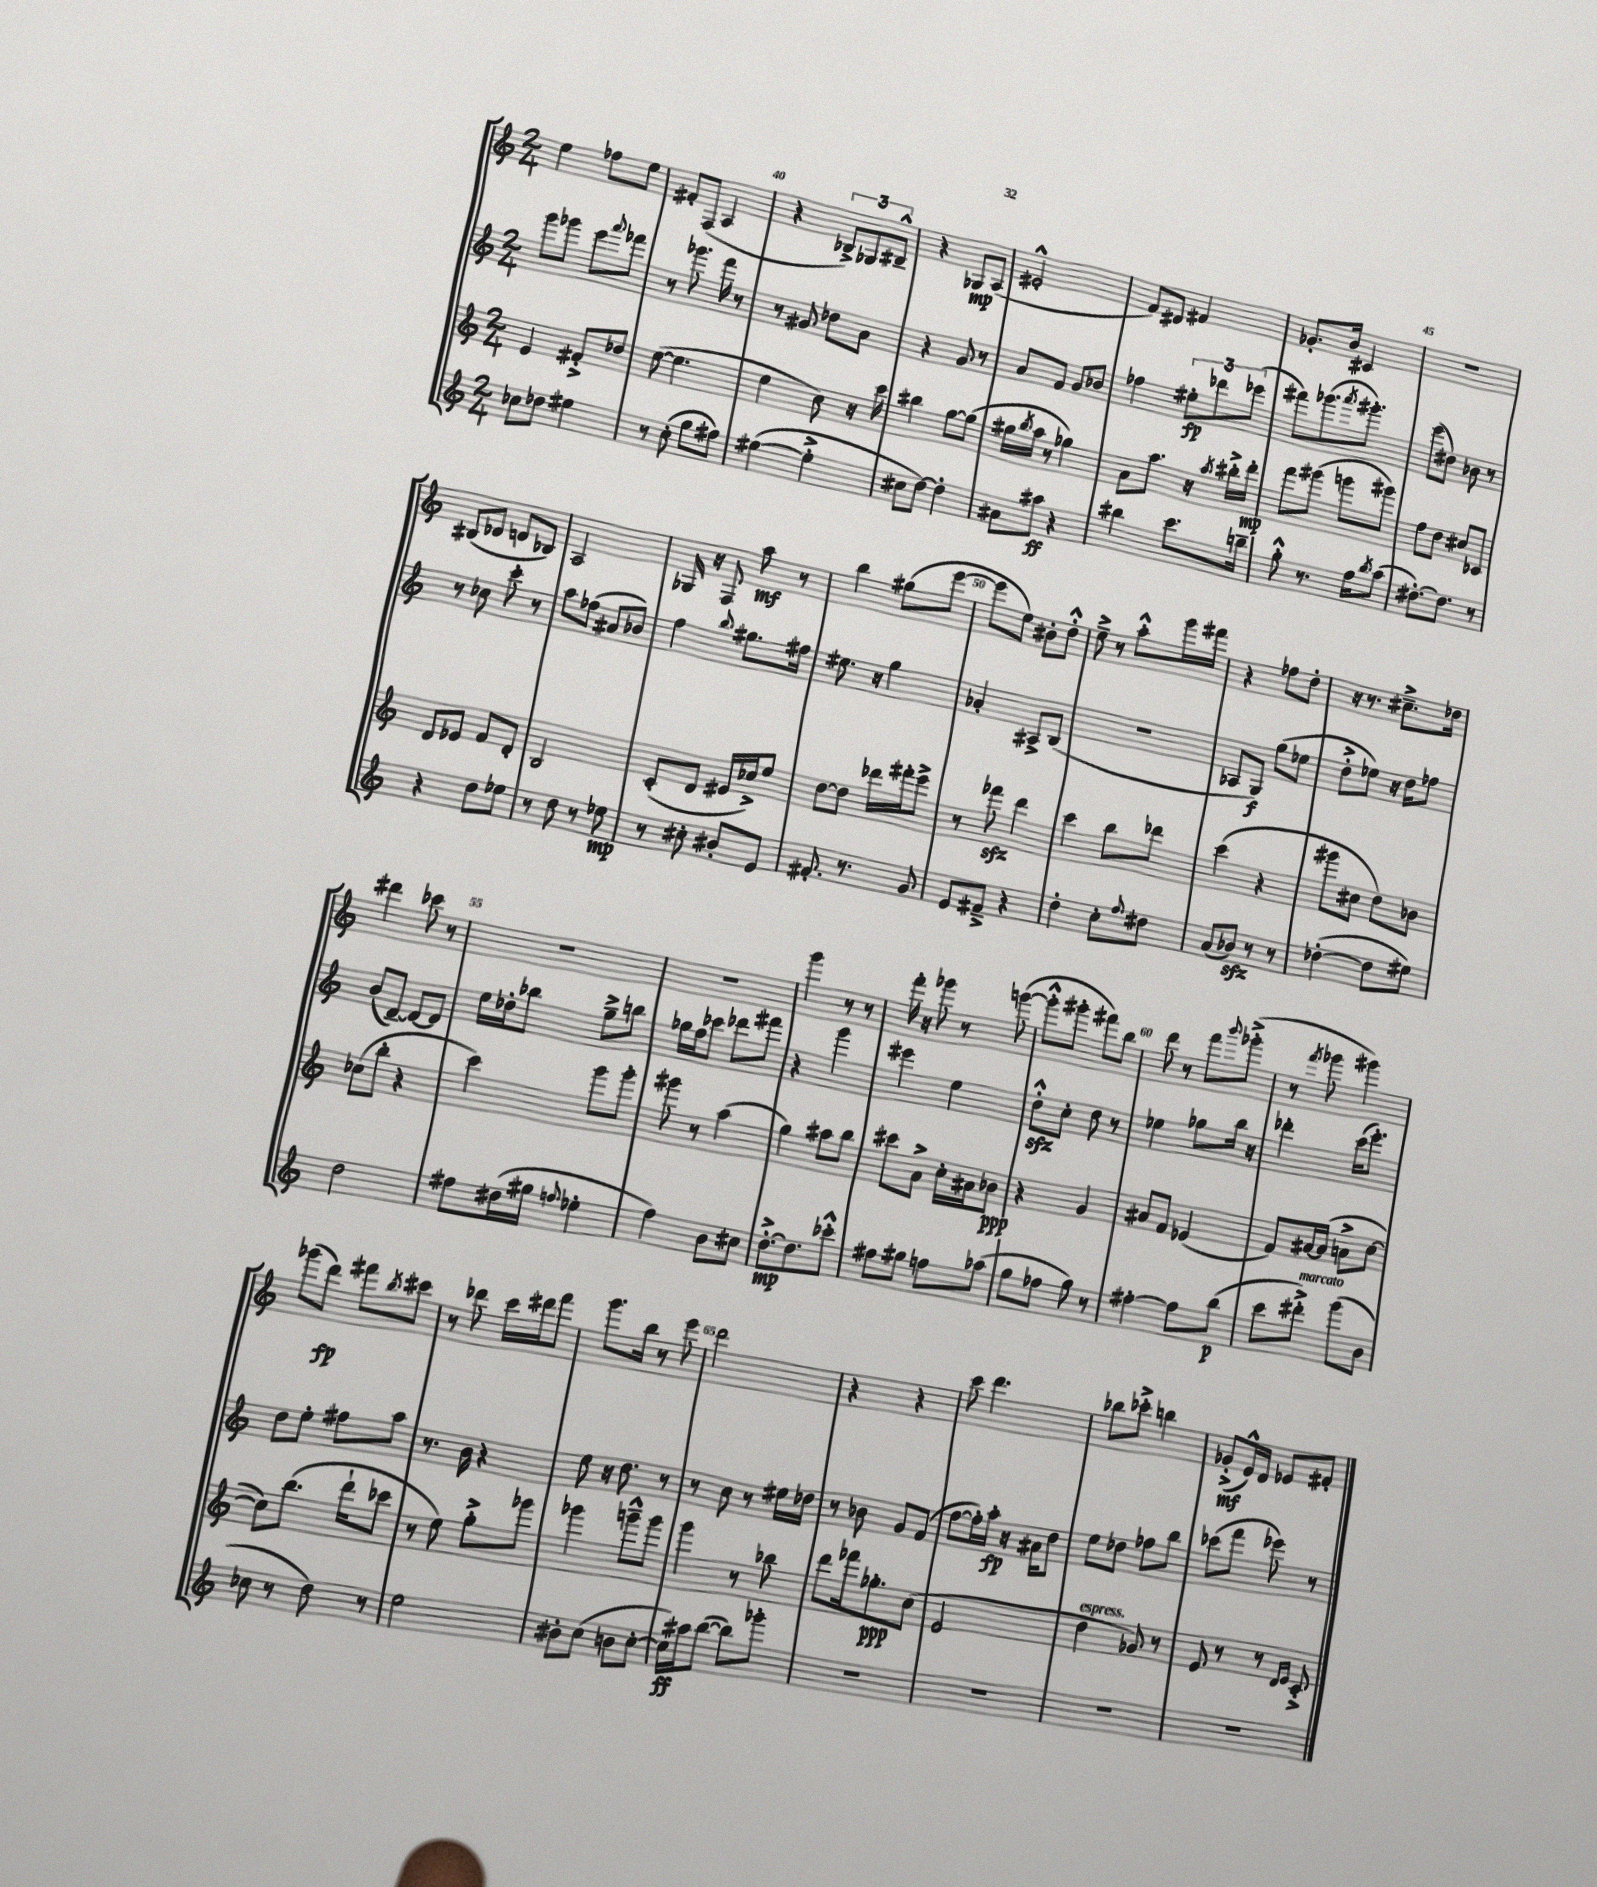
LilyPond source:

<<
\new StaffGroup <<
\new Staff = "s0" {
    \clef treble \key c \major \numericTimeSignature \time 2/4
    e''4 fes''8 e''8 |
    fis'8-. f8( a4 |
    r4 \tuplet 3/2 { bes8->) ges8 bis8---^ } |
    r4 ges8\mp a8( |
    eis'2-.-^ |
    f'8) dis'8 fis'4 |
    ges'8.-. b'16 cis'4 |
    R2 |
    bis8( des'8 d'8 bes8) |
    a2 |
    ges16 r16 f8 a''8\mf r8 |
    b''4 gis''8( e'''8~ |
    e'''8 e''8) bis'8-. d''8-.-^ |
    e''8---> r8 a''8-.-^ g'''16 fis'''16 |
    r4 fes''8 d''8-. |
    r16 r8. cis''8.---> des''16 |
    dis'''4 ces'''8 r8 |
    R2 |
    R2 |
    g'''4 r8 r8 |
    f'''16-. r16 ges'''8 r8 g'''8~( |
    g'''8-.-^ gis'''8-. fis'''8) b''8 |
    d'''8 r8 f'''8 \appoggiatura { b'''8 } ges'''8-.->( |
    r8 \acciaccatura { f'''8 } ges'''8 gis'''4) |
    ges'''8( d'''8\fp) fis'''8 \acciaccatura { b''8 } cis'''8 |
    r8 des'''8 c'''16 dis'''16 f'''8 |
    g'''8. b''16 r8 e'''8 |
    d'''2 |
    r4 r4 |
    c'''8 d'''4. |
    bes''8 ces'''8-.-> b''4 |
    ges'8-.->\mf( e'16-^) d'16 ees'8 fis'8-. \bar "|." |
}
\new Staff = "s1" {
    \clef treble \key c \major \numericTimeSignature \time 2/4
    g'''8 ges'''8 e'''8 \appoggiatura { a'''8 } fes'''8 |
    r8 ges'''8. f'''16 r8 |
    r8 gis'8 des''8 a'8 |
    r4 g'8 r8 |
    a'8 f'8 g'8 bes'8 |
    fes''4 \tuplet 3/2 { eis''8-.\fp des'''8 ees'''8( } |
    fis'''8) ges'''8.( \acciaccatura { a'''8 } gis'''8.-.) |
    e'''8( dis''8) bes'8 r8 |
    r8 ces''8 c'''8-. r8 |
    a''8 fes''8( ais'8 bes'8) |
    f''4 \appoggiatura { b''8 } gis''8. fis''16 |
    eis''8. r16 g''4 |
    aes'4-. ais8-> b8( |
    r2 |
    aes8 g8\f) g''8( ees''8 |
    d''8-.-> ees''8) r16 d''16 fes''8 |
    b'8( d'8~--) d'8~ d'8 |
    e''16 des''16-. bes''8 g''8---> b''8 |
    ges''16 f''16 ces'''8 des'''8 fis'''8 |
    r4 g'''4 |
    eis'''4 e''4 |
    d''8-.-^\sfz c''8-. d''8 r8 |
    ees''4 ges''8 b''16 r16 |
    des'''4-. c'''16( e'''8.-.) |
    d''8 e''8-. fis''8 a''8 |
    r8. b'16 r4 |
    e''8 r16 d''8. r8 |
    r8 c''8 r8 eis''16 des''16 |
    r8 bes'8 g'8 f'8( |
    f''8~ f''16-.) a''16-.\fp r16 ais'16 d''8 |
    e''8 des''8 fes''8 b''8 |
    ces'''8( f'''8 ees'''8) r8 \bar "|." |
}
\new Staff = "s2" {
    \clef treble \key c \major \numericTimeSignature \time 2/4
    e'4 fis'8-.-> des''8 |
    e''8~( e''4. |
    e''4 c''8) r16 c'''16 |
    bis''4 g''8~ g''8( |
    gis''16 \acciaccatura { b''8 } a''16 r8 ges''4) |
    a'8 a''8. r16 \acciaccatura { a''8 } bis''16-.-> d'''16-.\mp |
    f'''8 gis'''8( g'''8 gis'''8) |
    f''8 d''8 cis''8 ces'8 |
    d'8 ees'8 f'8 d'8-. |
    b2 |
    c'8-.( d'8 eis'16 ces''16->) e''8 |
    d''8~ d''8 des'''16 fis'''16-. e'''8-> |
    r8 fes'''8\sfz d'''4 |
    c'''4 b''8 des'''8 |
    c'''4( r4 |
    gis'''8 cis''8 d''8) bes'8 |
    ces''8( b''8-. r4 |
    c'''4) g'''8 g'''8-. |
    gis'''8 r8 a''4( |
    g''4) ais''8 b''8 |
    cis'''8 a'8-> c''16-. ais'16 bes'8\ppp |
    r4 g'4 |
    ais'8 f'8 ees'4( |
    f'8) ais'16~ ais'16( a'8-> c''8~ |
    c''8) b''8.( d'''16-! ces'''8 |
    r8 e''8) g''8-.-> ges'''8 |
    ges'''4 g'''8---^ g'''8 |
    g'''4 r8 bes''8 |
    d'''8 fes'''16 ges''8.-.\ppp c''8( |
    e'2 |
    d''4^\markup { \italic "espress." } ges'8) r8 |
    e'8 r8 r8 \grace { d'16 e'16 } c'8-.-> \bar "|." |
}
\new Staff = "s3" {
    \clef treble \key c \major \numericTimeSignature \time 2/4
    ces''8 des''8 eis''4 |
    r8 c''8-.( g''8 fis''8) |
    eis''4~( eis''4-.-> |
    cis''8 d''8~) d''4-. |
    ais'8 ais''8\ff r4 |
    bis''4 c'''8. b''16-- |
    g''8-.-^ r8. f''16 \acciaccatura { b''8 } a''8( |
    dis''8.~-.) dis''8. r8 |
    r4 d''8 ees''8 |
    r8 d''8 r8 ees''8\mp |
    r8 cis''8-. bis'8-. e'8 |
    fis'8.-. r8. g'8 |
    e'8 fis'8---> r4 |
    d''4-. c''8-. \appoggiatura { f''8 } dis''8 |
    a'8( bes'8\sfz) r8 r8 |
    des''4~-.( des''8 eis''8) |
    d''2 |
    fis''8 dis''16( gis''16 \appoggiatura { f''8 } ees''4-. |
    f''4) b'8 cis''8 |
    d''8.~-.->\mp d''8. ces'''8-.-^ |
    fis''8 gis''8 f''8 aes''8( |
    g''8 fes''8 g''8) r8 |
    fis''4~-. fis''8 b''8\p( |
    c'''8 dis'''8-.->^\markup { \italic "marcato" }) g'''8( b'8 |
    ces''8 r8 d''8) r8 |
    e''2 |
    bis'8-. c''8( b'8 c''8~-. |
    c''16\ff) ais''16 b''8~( b''8) ges'''8-. |
    R2 |
    R2 |
    R2 |
    R2 \bar "|." |
}
>>
>>
\layout { \context { \Score currentBarNumber = #38 \override BarNumber.break-visibility = ##(#f #t #t) barNumberVisibility = #(every-nth-bar-number-visible 5) } }
